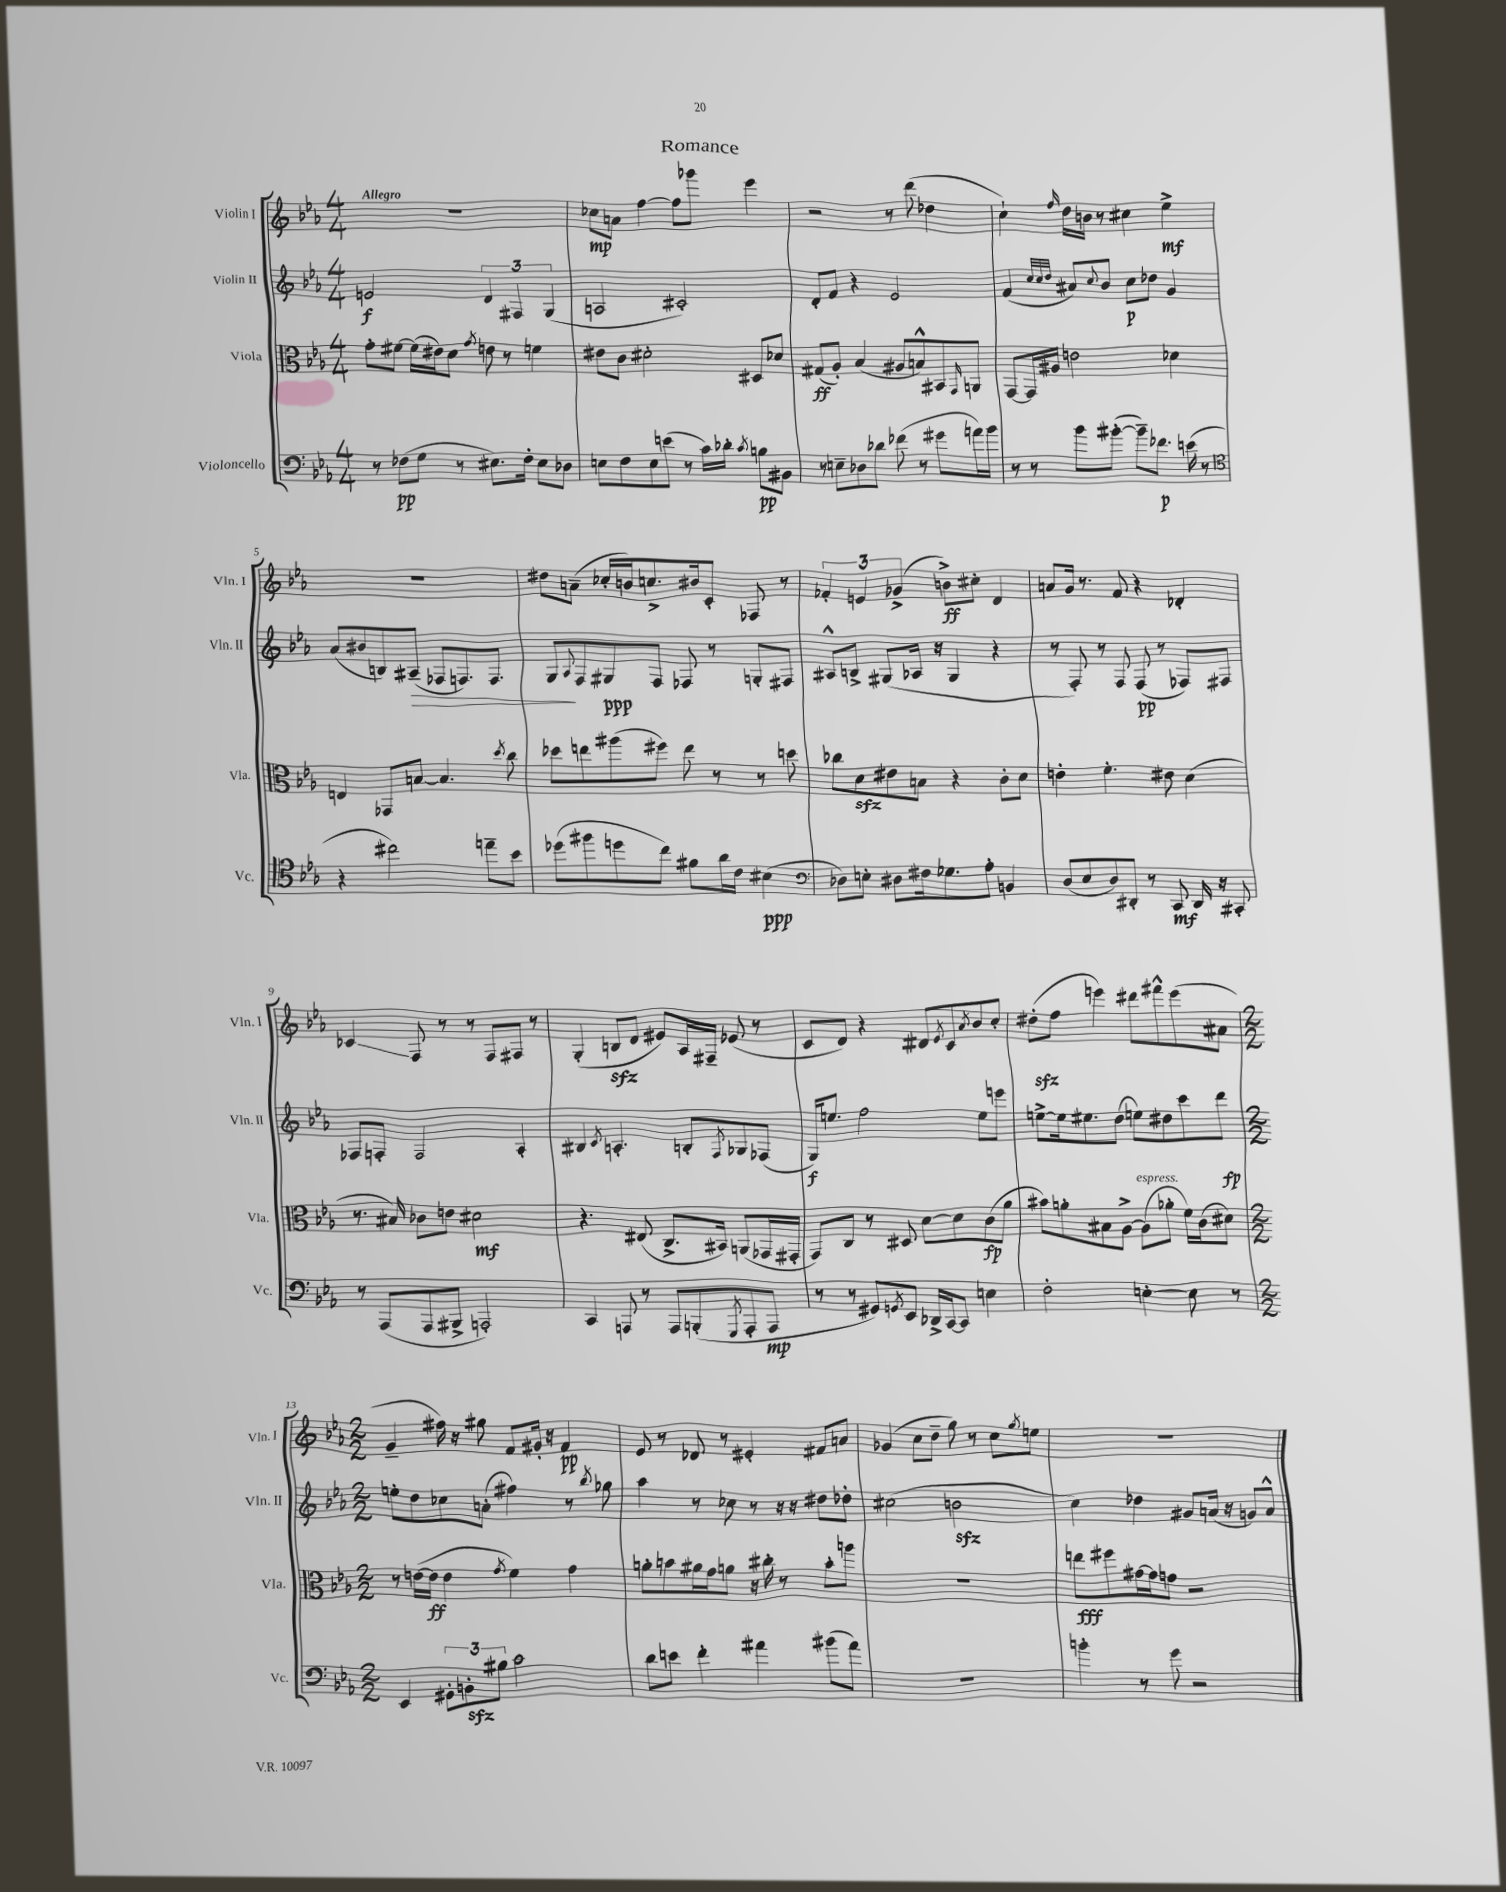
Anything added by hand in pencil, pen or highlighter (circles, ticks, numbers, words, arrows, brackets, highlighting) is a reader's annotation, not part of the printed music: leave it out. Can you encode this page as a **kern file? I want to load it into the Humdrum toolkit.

**kern	**kern	**kern	**kern
*staff4	*staff3	*staff2	*staff1
*clefF4	*clefC3	*clefG2	*clefG2
*k[b-e-a-]	*k[b-e-a-]	*k[b-e-a-]	*k[b-e-a-]
*M4/4	*M4/4	*M4/4	*M4/4
8r	8g'	2e	1r
(8F-	[8f#	.	.
8G	(16f#]	.	.
.	16e#)	.	.
8r	8d	.	.
.	8qg	.	.
8.E#)	8e	6d	.
.	8r	.	.
.	.	6F#	.
16F-'	.	.	.
8E#	4f	.	.
.	.	(6G	.
8D-	.	.	.
=	=	=	=
8E	8e#	2A	8cc-
8F	8c	.	8a
8E	2d#'	.	[4ff
(8e	.	.	.
8r	.	2c#')	8ff]
16c)	.	.	8ggg-
16d-'	.	.	.
8qc	.	.	.
8B	8D#	.	4eee-
8BB#	8d-	.	.
=	=	=	=
8r	(8G#	8d'	2r
8E~	8A-')	8f	.
8D-	(4B-	4r	.
8d-	.	.	.
(8f-	8A#	2e-	8r
8r	8B^^)	.	(8ddd
8g#	8BB#	.	4dd-
.	16qqGG	.	.
16a)	8AA	.	.
16b-	.	.	.
=	=	=	=
8r	[8GG	(4f	4cc`)
8r	16GG]	.	.
.	16A#	.	.
.	.	32qqcc	.
.	.	32qqcc	.
.	.	32qqdd	16qqff
8b-	2e	8a#)	16dd
.	.	.	16b
.	.	8qqcc	.
([8b#'	.	8b-	8r
8b#~])	.	8cc	4cc#
8.f-	.	8dd-	.
.	4d-	4g	4ee-^
(16e	.	.	.
8r	.	.	.
=	=	=	=
*clefC4	*	*	*
4r	4E	(8a-	1r
.	.	8b#	.
2cc#)	8GG-	8B)	.
.	[8B	(8A#~	.
.	4.B]	8F-	.
.	.	8.F)	.
8ee~	.	.	.
.	.	8.F	.
.	8qdd	.	.
8b-	8cc	.	.
=	=	=	=
(8dd-	8dd-	8G	8dd#
.	.	8qqA-	.
8ff#	8ee	8F	(8a~
8dd	(8aa#	8G#	16cc-'
.	.	.	16b)
8cc)	8ff#)	8F	8.cc^
8f#	8ee	8F-	.
.	.	.	16b#
16a-	8r	8r	8c'
16c	.	.	.
(4B#	8r	8G'	8F-
.	8dd	8F#	8r
=	=	=	=
*clefF4	*	*	*
8D-)	8cc-	8A#^^	6f-'
8E'	8d	8B^	.
.	.	.	6e
8D#	8e#	(8G#	.
.	.	.	(6g-^
16F#	8B	16A-	.
8.G-	.	16r	.
.	4r	4G#	8b^)
8A-'	.	.	8cc#'
4BB	8c'	4r	4d
.	8d	.	.
=	=	=	=
(8D	4e'	8r	8a
8E-	.	8F')	16g
.	.	.	8.r
8D)	4.f'	8r	.
8DD#'	.	8F	8f
8r	.	(8F	4r
8CC	8e#	8r	.
16DD#	(4d	8F-)	4d-'
16r	.	.	.
8CC#'	.	8F#	.
=	=	=	=
8r	8.r	8F-	4c-
(8AAA-	.	8F'	.
.	16B#)	.	.
8AAA-	8c-	2F	8F
8BBB#^	8e	.	8r
2AAA')	2d#	.	8r
.	.	.	8F
.	.	4A-'	8F#
.	.	.	8r
=	=	=	=
4CC	4.r	4B#	(4G'
.	.	8qc	.
8AAA	.	4.A'	8B
8r	(8E#	.	8d
8AAA	8.C^	.	8e#)
(8BBB'	.	8B'	16A-
.	16BB#)	.	16F#~
8qGGG	.	8qF	.
8AAA'	(8AA	8G-	(8e-
8AAA	16GG-	(8F-	8r
.	16GG#'	.	.
=	=	=	=
8r	8GG)	16G)	8c
.	.	8.ee	.
8r	8C	.	8d)
8GG#)	8r	2ff	4r
8qGG	.	.	.
8EE-	8D#	.	.
16DD-^	[8d	.	8d#
[16CC	.	.	.
.	.	.	8qe-
8CC]	8d]	.	8c
.	.	.	8qa-
4E	(8c	8ee	8b-
.	8a-	8eee	8cc'
=	=	=	=
2F'	8b#)	[8ee^	(8dd#'
.	8a'	16ee]	8ff
.	.	8.ee#	.
.	8B#	.	4eee)
.	[8A-^	(8dd	.
[4E'	(8A-]	8ee)	8ddd#
.	8a-'	8dd#	8fff#^^
8E]	16f)	8ccc	(8eee
.	(16c	.	.
8r	8d#)	8ddd	8a#
=	=	=	=
*M2/2	*M2/2	*M2/2	*M2/2
4EE-	8r	8ee'	4g~
.	([16e	8dd	.
.	16e]	.	.
12GG#'	4e	8cc-	16ff#)
.	.	.	16r
12BB'	.	.	.
.	.	(8a'	8gg#
12B#	.	.	.
.	8qg	.	.
2c	4f)	4ff#)	8f
.	.	.	16g#'
.	.	.	16r
.	4g	8r	4f
.	.	8qbb-	.
.	.	8gg-	.
=	=	=	=
8d	8a'	4aa-	8e-
8e	8b	.	8r
4f'	16a#	8r	8d-
.	16g	.	.
.	8a	8cc-	8r
4a#	16r	8r	4e#'
.	16cc#'	.	.
.	8r	16r	.
.	.	16r	.
(8b#	8b'	8dd#	8f#
8a#)	8aa	8dd-'	8a
=	=	=	=
1r	1r	(2cc#	(4g-
.	.	.	8cc
.	.	.	8dd~
.	.	2b	8gg)
.	.	.	8r
.	.	.	8cc
.	.	.	8qgg
.	.	.	8ee
=	=	=	=
4b'	8ee	4cc)	1r
.	8ff#	.	.
8r	[16g#	4dd-	.
.	16g#]	.	.
8g	8g	.	.
2r	2r	8g#	.
.	.	(16a	.
.	.	16r	.
.	.	8g)	.
.	.	8a^^	.
==	==	==	==
*-	*-	*-	*-
